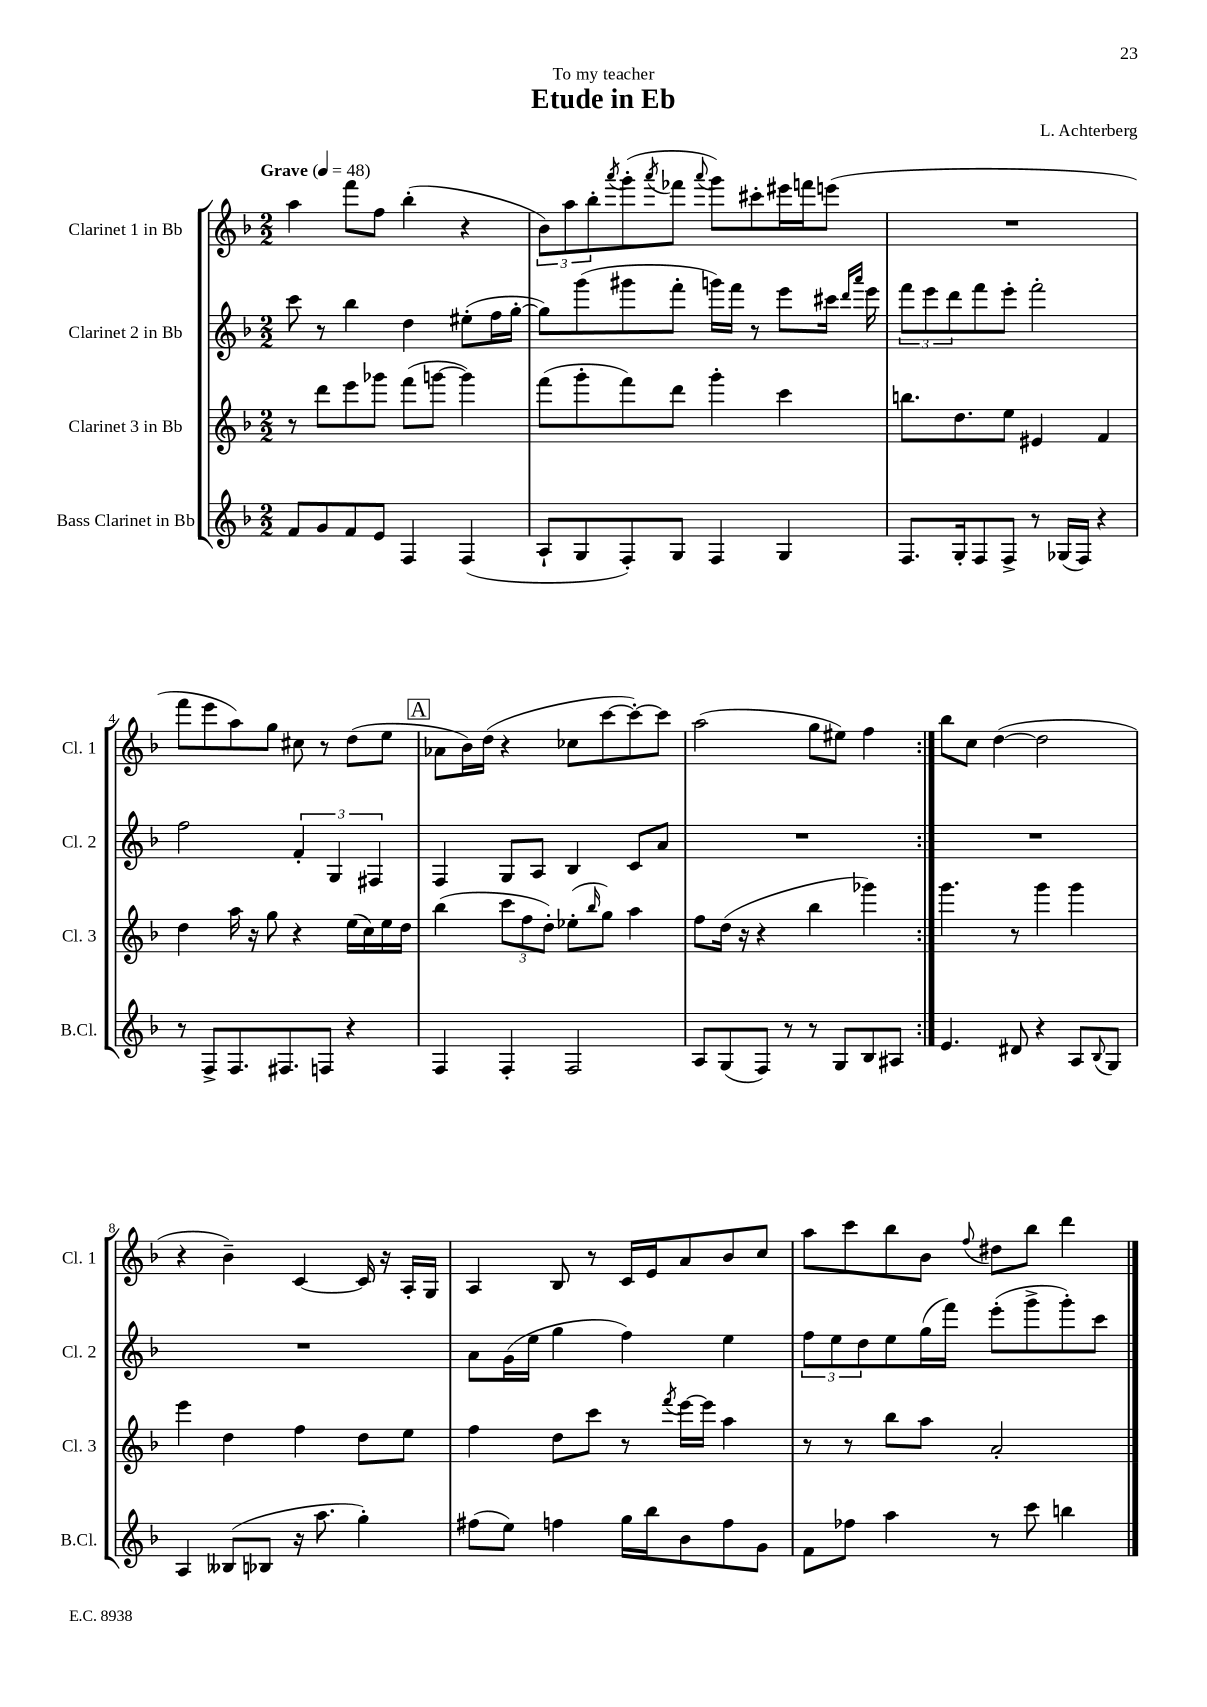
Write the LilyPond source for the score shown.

\header { title = "Etude in Eb" composer = "L. Achterberg" dedication = "To my teacher" }
<<
\new StaffGroup <<
\new Staff = "s0" \with { instrumentName = "Clarinet 1 in Bb" shortInstrumentName = "Cl. 1" } {
    \clef treble \key f \major \numericTimeSignature \time 2/2 \tempo "Grave" 4 = 48
    \repeat volta 2 { a''4 f'''8 f''8 bes''4-.( r4 |
    \tuplet 3/2 { bes'8) a''8 bes''8-. } \acciaccatura { a'''8 } g'''8-.( \acciaccatura { a'''8 } fes'''8 \appoggiatura { a'''8 } g'''8) cis'''8-. eis'''16 f'''16 e'''8( |
    R1 |
    f'''8 e'''8 a''8) g''8 cis''8 r8 d''8( e''8 |
    \mark \markup { \box "A" } aes'8 bes'16) d''16( r4 ces''8 c'''8~ c'''8~-.) c'''8 |
    a''2( g''8 eis''8) f''4 | }
    bes''8 c''8 d''4~( d''2 |
    r4 bes'4--) c'4~ c'16 r16 a16-. g16 |
    a4 bes8 r8 c'16 e'16 a'8 bes'8 c''8 |
    a''8 c'''8 bes''8 bes'8 \appoggiatura { f''8 } dis''8 bes''8 d'''4 \bar "|." |
}
\new Staff = "s1" \with { instrumentName = "Clarinet 2 in Bb" shortInstrumentName = "Cl. 2" } {
    \clef treble \key f \major \numericTimeSignature \time 2/2
    \repeat volta 2 { c'''8 r8 bes''4 d''4 eis''8-.( f''16 g''16~-. |
    g''8) g'''8( gis'''8 f'''8-. g'''16) f'''16 r8 e'''8 cis'''16 \grace { d'''16 a'''16 } e'''16 |
    \tuplet 3/2 { f'''8 e'''8 d'''8 } f'''8 e'''8-. f'''2-. |
    f''2 \tuplet 3/2 { f'4-. g4 fis4 } |
    \mark \markup { \box "A" } f4 g8 a8 bes4 c'8 a'8 |
    R1 | }
    R1 |
    R1 |
    a'8 g'16( e''16 g''4 f''4) e''4 |
    \tuplet 3/2 { f''8 e''8 d''8 } e''8 g''16( f'''16) e'''8-.( g'''8-> g'''8-.) c'''8 \bar "|." |
}
\new Staff = "s2" \with { instrumentName = "Clarinet 3 in Bb" shortInstrumentName = "Cl. 3" } {
    \clef treble \key f \major \numericTimeSignature \time 2/2
    \repeat volta 2 { r8 d'''8 e'''8 ges'''8 f'''8( g'''8~ g'''4) |
    f'''8( g'''8-. f'''8) d'''8 g'''4-. c'''4 |
    b''8. d''8. e''8 eis'4 f'4 |
    d''4 a''16 r16 g''8 r4 e''16( c''16) e''16 d''16 |
    \mark \markup { \box "A" } bes''4( \tuplet 3/2 { c'''8 f''8 d''8-.) } ees''8-.( \grace { bes''16 } g''8) a''4 |
    f''8 d''16( r16 r4 bes''4 ges'''4) | }
    g'''4. r8 g'''4 g'''4 |
    e'''4 d''4 f''4 d''8 e''8 |
    f''4 d''8 c'''8 r8 \acciaccatura { f'''8 } e'''16~ e'''16 a''4 |
    r8 r8 bes''8 a''8 a'2-. \bar "|." |
}
\new Staff = "s3" \with { instrumentName = "Bass Clarinet in Bb" shortInstrumentName = "B.Cl." } {
    \clef treble \key f \major \numericTimeSignature \time 2/2
    \repeat volta 2 { f'8 g'8 f'8 e'8 f4 f4( |
    a8-! g8 f8-.) g8 f4 g4 |
    f8. g16-. f8 f8-> r8 ges16( f16) r4 |
    r8 f8-> f8. fis8. f8 r4 |
    \mark \markup { \box "A" } f4 f4-. f2 |
    a8 g8( f8) r8 r8 g8 bes8 ais8 | }
    e'4. dis'8 r4 a8 \appoggiatura { bes8 } g8 |
    a4 beses8( bes8 r16 a''8. g''4-.) |
    fis''8( e''8) f''4 g''16 bes''16 bes'8 f''8 g'8 |
    f'8 fes''8 a''4 r8 c'''8 b''4 \bar "|." |
}
>>
>>
